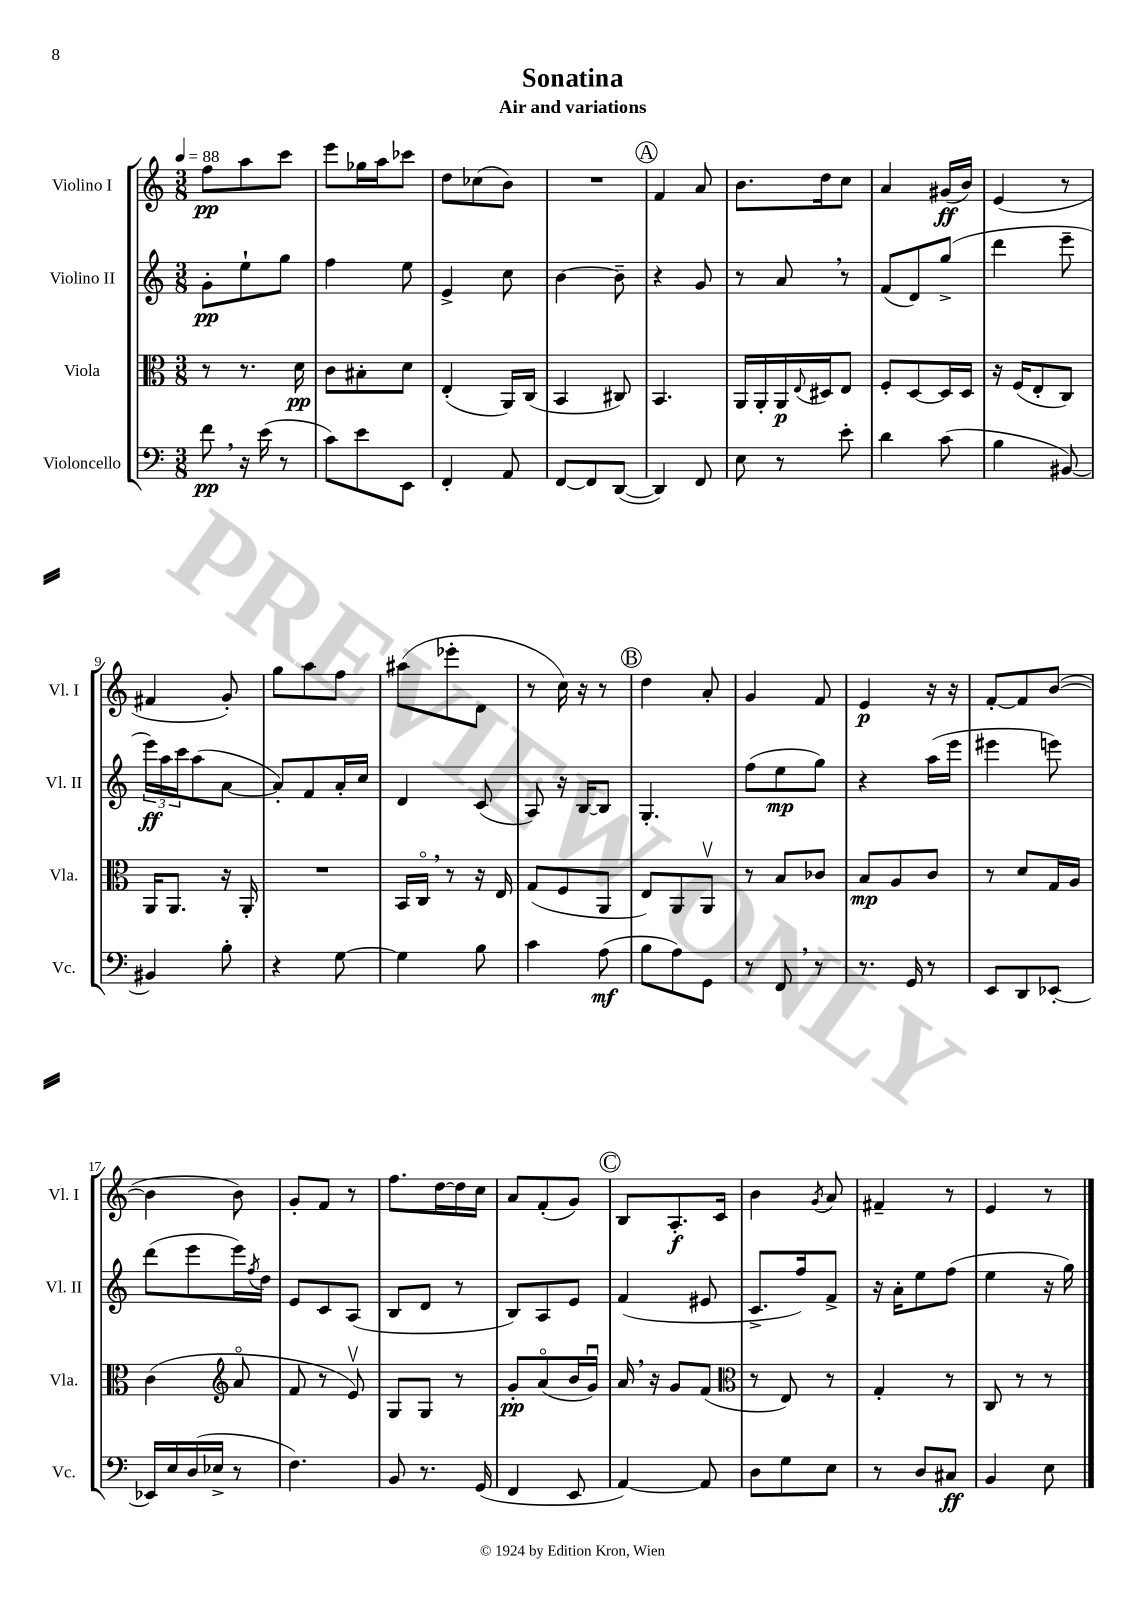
\header { title = "Sonatina" subtitle = "Air and variations" }
<<
\new StaffGroup <<
\new Staff = "s0" \with { instrumentName = "Violino I" shortInstrumentName = "Vl. I" } {
    \clef treble \key c \major \numericTimeSignature \time 3/8 \tempo 4 = 88
    f''8\pp a''8 c'''8 |
    e'''8 ges''16 a''16 ces'''8 |
    d''8 ces''8( b'8) |
    R4. |
    \mark \markup { \circle "A" } f'4 a'8 |
    b'8. d''16 c''8 |
    a'4 gis'16\ff( b'16) |
    e'4( r8 |
    fis'4 g'8-.) |
    g''8 a''8 f''8 |
    ais''8( ees'''8-. d'8 |
    r8 c''16) r16 r8 |
    \mark \markup { \circle "B" } d''4 a'8-. |
    g'4 f'8 |
    e'4\p r16 r16 |
    f'8~-. f'8 b'8~( |
    b'4 b'8) |
    g'8-. f'8 r8 |
    f''8. d''16~ d''16 c''16 |
    a'8 f'8-.( g'8) |
    \mark \markup { \circle "C" } b8 a8.-.\f c'16 |
    b'4 \acciaccatura { g'8 } a'8 |
    fis'4-- r8 |
    e'4 r8 \bar "|." |
}
\new Staff = "s1" \with { instrumentName = "Violino II" shortInstrumentName = "Vl. II" } {
    \clef treble \key c \major \numericTimeSignature \time 3/8
    g'8-.\pp e''8-! g''8 |
    f''4 e''8 |
    e'4-> c''8 |
    b'4~ b'8-- |
    \mark \markup { \circle "A" } r4 g'8 |
    r8 a'8 \breathe r8 |
    f'8( d'8) g''8->( |
    d'''4 e'''8-- |
    \tuplet 3/2 { e'''16\ff) a''16 c'''16 } a''8( a'8~ |
    a'8-.) f'8 a'16-. c''16 |
    d'4 c'8( |
    a8) r16 b16~ b8 |
    \mark \markup { \circle "B" } g4.-. |
    f''8( e''8\mp g''8) |
    r4 a''16( e'''16 |
    eis'''4 e'''8) |
    d'''8( e'''8 e'''16) \acciaccatura { f''8 } d''16 |
    e'8 c'8 a8( |
    b8 d'8 r8 |
    b8) a8 e'8 |
    \mark \markup { \circle "C" } f'4( eis'8 |
    c'8.-> f''16) f'8-> |
    r16 a'16-. e''8 f''8( |
    e''4 r16 g''16) \bar "|." |
}
\new Staff = "s2" \with { instrumentName = "Viola" shortInstrumentName = "Vla." } {
    \clef alto \key c \major \numericTimeSignature \time 3/8
    r8 r8. d'16\pp |
    c'8 bis8-. d'8 |
    e4-.( a,16) c16( |
    b,4 cis8) |
    \mark \markup { \circle "A" } b,4. |
    a,16 a,16-. a,16\p \appoggiatura { e8 } dis16 e8 |
    f8-. d8~ d16 d16 |
    r16 f16( e8-. c8) |
    a,16 a,8. r16 a,16-. |
    R4. |
    b,16 c16\flageolet \breathe r8 r16 e16 |
    g8( f8 a,8 |
    \mark \markup { \circle "B" } e8) a,8 a,8\upbow |
    r8 b8 ces'8 |
    b8\mp a8 c'8 |
    r8 d'8 g16 a16 |
    c'4( \clef treble a'8\flageolet |
    f'8 r8 e'8\upbow) |
    g8 g8 r8 |
    g'8-.\pp a'8\flageolet( b'16 g'16\downbow) |
    \mark \markup { \circle "C" } a'16 \breathe r16 g'8 f'8( |
    \clef alto r8 e8) r8 |
    g4-. r8 |
    c8 r8 r8 \bar "|." |
}
\new Staff = "s3" \with { instrumentName = "Violoncello" shortInstrumentName = "Vc." } {
    \clef bass \key c \major \numericTimeSignature \time 3/8
    f'8\pp \breathe r16 e'16( r8 |
    c'8) e'8 e,8 |
    f,4-. a,8 |
    f,8~ f,8 d,8~( |
    \mark \markup { \circle "A" } d,4) f,8 |
    e8 r8 e'8-. |
    d'4 c'8( |
    b4 bis,8~) |
    bis,4 b8-. |
    r4 g8~ |
    g4 b8 |
    c'4 a8\mf( |
    \mark \markup { \circle "B" } b8 a8) g,8 |
    r8 f,8 \breathe r8 |
    r8. g,16 r8 |
    e,8 d,8 ees,8~-. |
    ees,16 e16 d16( ees16-> r8 |
    f4.) |
    b,8 r8. g,16( |
    f,4 e,8 |
    \mark \markup { \circle "C" } a,4~) a,8 |
    d8 g8 e8 |
    r8 d8 cis8\ff |
    b,4 e8 \bar "|." |
}
>>
>>
